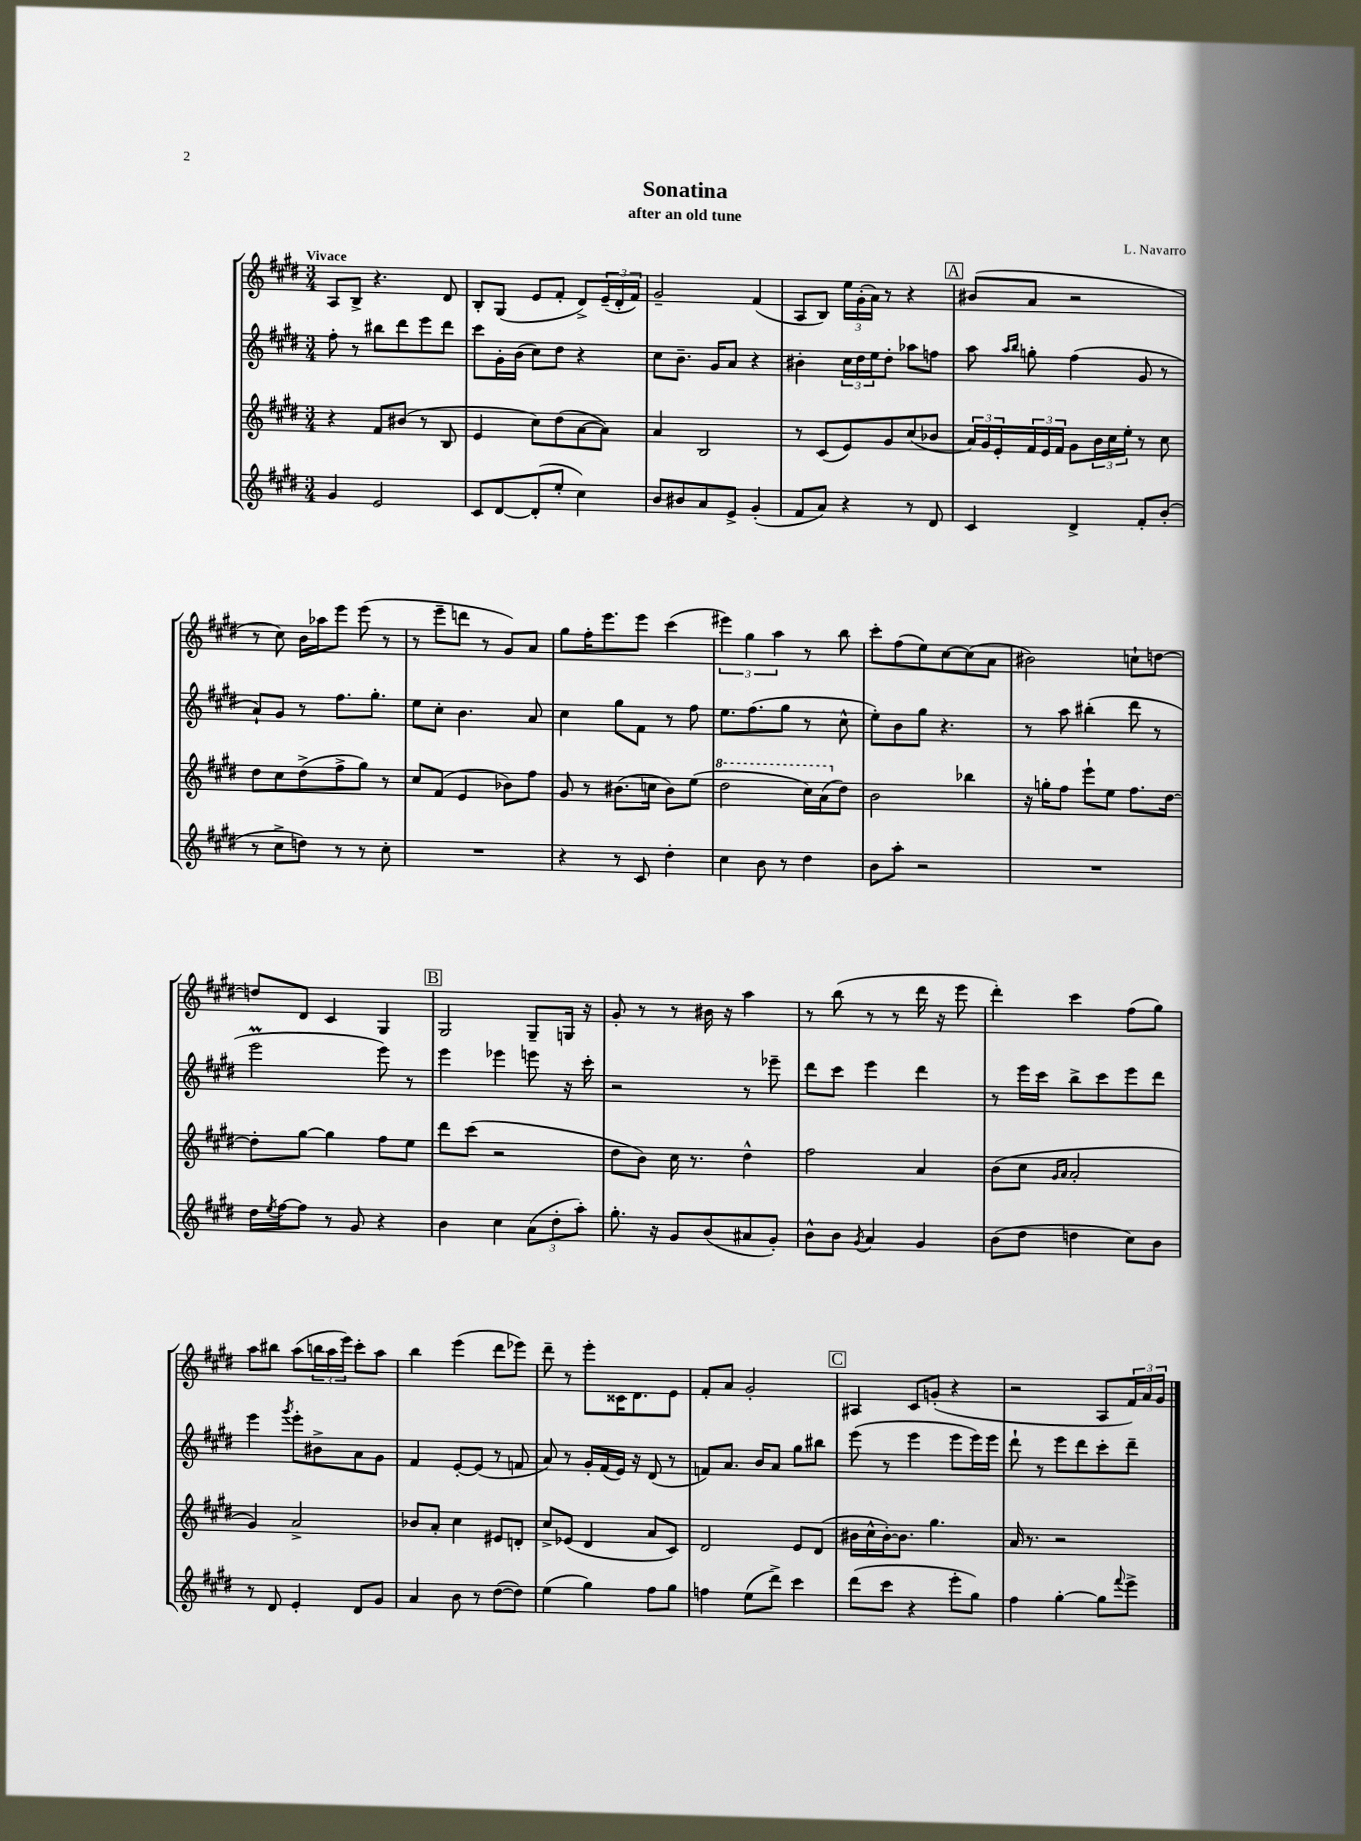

**kern	**kern	**kern	**kern
*part4	*part3	*part2	*part1
*staff4	*staff3	*staff2	*staff1
*clefG2	*clefG2	*clefG2	*clefG2
*k[f#c#g#d#]	*k[f#c#g#d#]	*k[f#c#g#d#]	*k[f#c#g#d#]
*M3/4	*M3/4	*M3/4	*M3/4
=1	=1	=1	=1
!	!	!	!LO:TX:a:B:t=Vivace
4g#/	4r	8ff#'\	8A/L
.	.	8r	8B^/J
2e/	8f#/L	8bb#X\L	4.r
.	(8b#X/J	8ddd#\	.
.	8r	8eee\	.
.	8B/	8ddd#\J	8d#/
=2	=2	=2	=2
8c#/L	4e/	8ccc#\L	8B'/L
[8d#/	.	16g#'\L	(8G#/J
.	.	(16b\JJ	.
(8d#'/]	8cc#\L)	8cc#\L)	8e/L
8ee'/J	(8dd#\	8dd#\J	8f#'/J
4cc#\)	[8a\	4r	8d#^/L)
.	8a\J])	.	(24e~/L
.	.	.	24d#'/
.	.	.	24f#/JJ)
=3	=3	=3	=3
8b/L	4a/	8cc#\L	2g#~/
8b#X/	.	8.b~\J	.
8a/	2B/	.	.
.	.	16g#/KL	.
8e^/J	.	8a/J	.
(4g#'/	.	4r	(4f#/
=4	=4	=4	=4
8f#/L	8r	4b#X'\	8A/L
8a/J)	(8c#/L	.	8B/J)
4r	8e/)	24cc#\LL	24ee\LL
.	.	24dd#\	(24g#'\
.	.	24ee\J	24a\JJ)
.	8g#/	8dd#'\J	8r
8r	(8cc#/	8aa-X\L	4r
8d#/	8b-X/J	8ffn\J	.
!!LO:REH:place=s1:t=A
=5	=5	=5	=5
4c#/	24a/LL)	8aa\	(8b#X/L
.	24g#/	.	.
.	24e'/	.	.
.	.	16qqaa/LL	.
.	.	16qqbb/JJ	.
.	24f#/	8ggn'\	8a/J
.	24e/	.	.
.	24f#/JJ	.	.
4d#^/	8g#\L	(4ff#\	2r
.	24b\L	.	.
.	24cc#\	.	.
.	24ee'\JJ	.	.
8f#'/L	8r	8g#/	.
(8b'/J	8cc#\	8r	.
!!LO:LB:g=z
=6	=6	=6	=6
8r	8dd#\L	8a`/L)	8r
8cc#^\L	8cc#\	8g#/J	8cc#\)
8ddn\J)	(8dd#^\	8r	16b\LL
.	.	.	16aa-X\J
8r	8ff#^\	8.ff#\L	8eee\J
8r	8gg#\J)	.	(8eee\
.	.	8.gg#'\J	.
8cc#'\	8r	.	8r
=7	=7	=7	=7
2.r	8cc#/L	8ee\L	8r
.	(8f#/J	8cc#'\J	8eee~\L
.	4e/	4.b\	8dddn\J
.	.	.	8r
.	8b-X\L)	.	8g#/L)
.	8ff#\J	8a/	8a/J
=8	=8	=8	=8
4r	8g#/	4cc#\	8gg#\L
.	8r	.	16ff#'\K
.	.	.	8.eee\
8r	(8.b#X\L	8gg#\L	.
8c#/	.	8f#\J	8eee\J
.	16ccn\Jk	.	.
4dd#'\	8b#\L)	8r	(4ccc#\
.	(8ee\J	8ff#\	.
=9	=9	=9	=9
*	*8va	*	*
4cc#\	2ddd#\	8.ee\L	6eee#X\)
.	.	.	6gg#\
.	.	(8.ff#\	.
8b\	.	.	.
.	.	.	6aa\
8r	.	8gg#\J	.
4dd#\	16ccc#\LL)	8r	8r
.	(16aa\J	.	.
*	*X8va	*	*
.	8dd#\J)	8cc#^^\	8bb\
=10	=10	=10	=10
8b\L	2b\	8ee'\L)	8ccc#'\L
8aa'\J	.	8b\	(8ff#\
2r	.	8gg#\J	8ee\)
.	.	4.r	[8cc#\
.	4bb-X\	.	(8cc#\]
.	.	.	8a\J
=11	=11	=11	=11
2.r	16r	8r	2b#X\)
.	16ggn'\KL	.	.
.	8ff#\J	8aa\	.
.	8eee`\L	(4bb#X'\	.
.	8ee\J	.	.
.	8.ff#\L	8ddd#\	8ccn`\L
.	.	8r	[8ddn\J
.	[16dd#\Jk	.	.
!!LO:LB:g=z
=12	=12	=12	=12
16dd#\LL	8dd#'\L]	2eeeM\	8ddn/L]
8qee/	.	.	.
[16ff#\J	.	.	.
8ff#\J]	[8gg#\J	.	8d#/J
8r	4gg#\]	.	4c#/
8g#/	.	.	.
4r	8ff#\L	8eee\)	4G#/
.	8ee\J	8r	.
!!LO:REH:place=s1:t=B
=13	=13	=13	=13
4b\	8ddd#\L	4eee\	2G#/
.	(8ccc#\J	.	.
4cc#\	2r	4eee-X\	.
(12a\L	.	8eeen\	8G#~/L
12dd#'\	.	.	.
.	.	16r	16Gn/Jk
12aa'\J)	.	.	.
.	.	16ccc#'\	16r
=14	=14	=14	=14
8.gg#'\	8dd#\L	2r	8g#'/
.	8b\J)	.	8r
16r	.	.	.
8g#/L	16cc#\	.	8r
.	8.r	.	.
(8b/	.	.	16b#X\
.	.	.	16r
8a#X/	4dd#^^\	8r	4aa\
8g#'/J)	.	8eee-X~\	.
=15	=15	=15	=15
8b^^\L	2ff#\	8ddd#\L	8r
8b\J	.	8ccc#\J	(8bb\
8qg#/	.	.	.
4a/	.	4eee\	8r
.	.	.	8r
4g#/	4a/	4ddd#\	16ddd#\
.	.	.	16r
.	.	.	8eee\
=16	=16	=16	=16
(8b\L	(8b\L	8r	4ddd#'\)
8dd#\J	8cc#\J	16eee\LL	.
.	.	16ccc#\JJ	.
.	16qqg#/LL	.	.
.	16qqa/JJ	.	.
4ddn\	2a'/	8bb^\L	4ccc#\
.	.	8ccc#\	.
8cc#\L)	.	8eee\	(8ff#\L
8b\J	.	8ddd#\J	8gg#\J)
!!LO:LB:g=z
=17	=17	=17	=17
8r	4g#/)	4eee\	8aa\L
8d#/	.	.	8bb#X\J
.	.	8qggg#/	.
4e'/	2a^/	8eee'\L	(8aa\L
.	.	8b#X^\	24bbn\L
.	.	.	24aa\
.	.	.	24eee\JJ)
8d#/L	.	8a\	8ccc#'\L
8g#/J	.	8g#\J	8aa\J
=18	=18	=18	=18
4a/	8b-X/L	4f#/	4bb\
.	8a'/J	.	.
8b\	4cc#\	[8e'/L	(4eee\
8r	.	(8e/J]	.
([8dd#\L	8e#X/L	8r	8ddd#\L
8dd#\J])	8dn'/J	8fn/	8eee-X\J)
=19	=19	=19	=19
(4ee\	8cc#^/L	8a/)	8ddd#~\
.	(8e-X/J	8r	8r
4gg#\)	4d#/	16g#'/LL	8eee'\L
.	.	(16f#/	.
.	.	16e/JJ)	16c##X\K
.	.	16r	8.d#\
8ff#\L	8a/L	(8d#/	.
8gg#\J	8c#/J)	8r	8e\J
=20	=20	=20	=20
4ffn\	2d#/	8fn/L)	8f#'/L
.	.	8.a/J	8a/J
(8ee\L	.	.	2g#'/
.	.	16b/KL	.
8ddd#^\J)	.	8a/J	.
4ccc#\	8e/L	8gg#\L	.
.	(8d#/J	8bb#X\J	.
!!LO:REH:place=s1:t=C
=21	=21	=21	=21
(8ddd#\L	16b#X\LL	(8eee\	4A#X/
.	16cc#^^\	.	.
8ccc#\J	[16b#'\J)	8r	.
.	8.b#\J]	.	.
4r	.	4eee\	8c#/L
.	4.gg#\	.	(8gn'/J
8eee'\L	.	8eee\L	4r
8gg#\J)	.	16eee\L)	.
.	.	16eee\JJ	.
=22	=22	=22	=22
4ff#\	16a/	8ddd#`\	2r
.	8.r	.	.
.	.	8r	.
[4gg#'\	2r	8eee\L	.
.	.	8ddd#\	.
8gg#\L]	.	8ccc#'\	8A/L
8qqfff#/	.	.	.
8eee^\J	.	8ddd#~\J	24f#/L)
.	.	.	24a/
.	.	.	24g#/JJ
==	==	==	==
*-	*-	*-	*-
